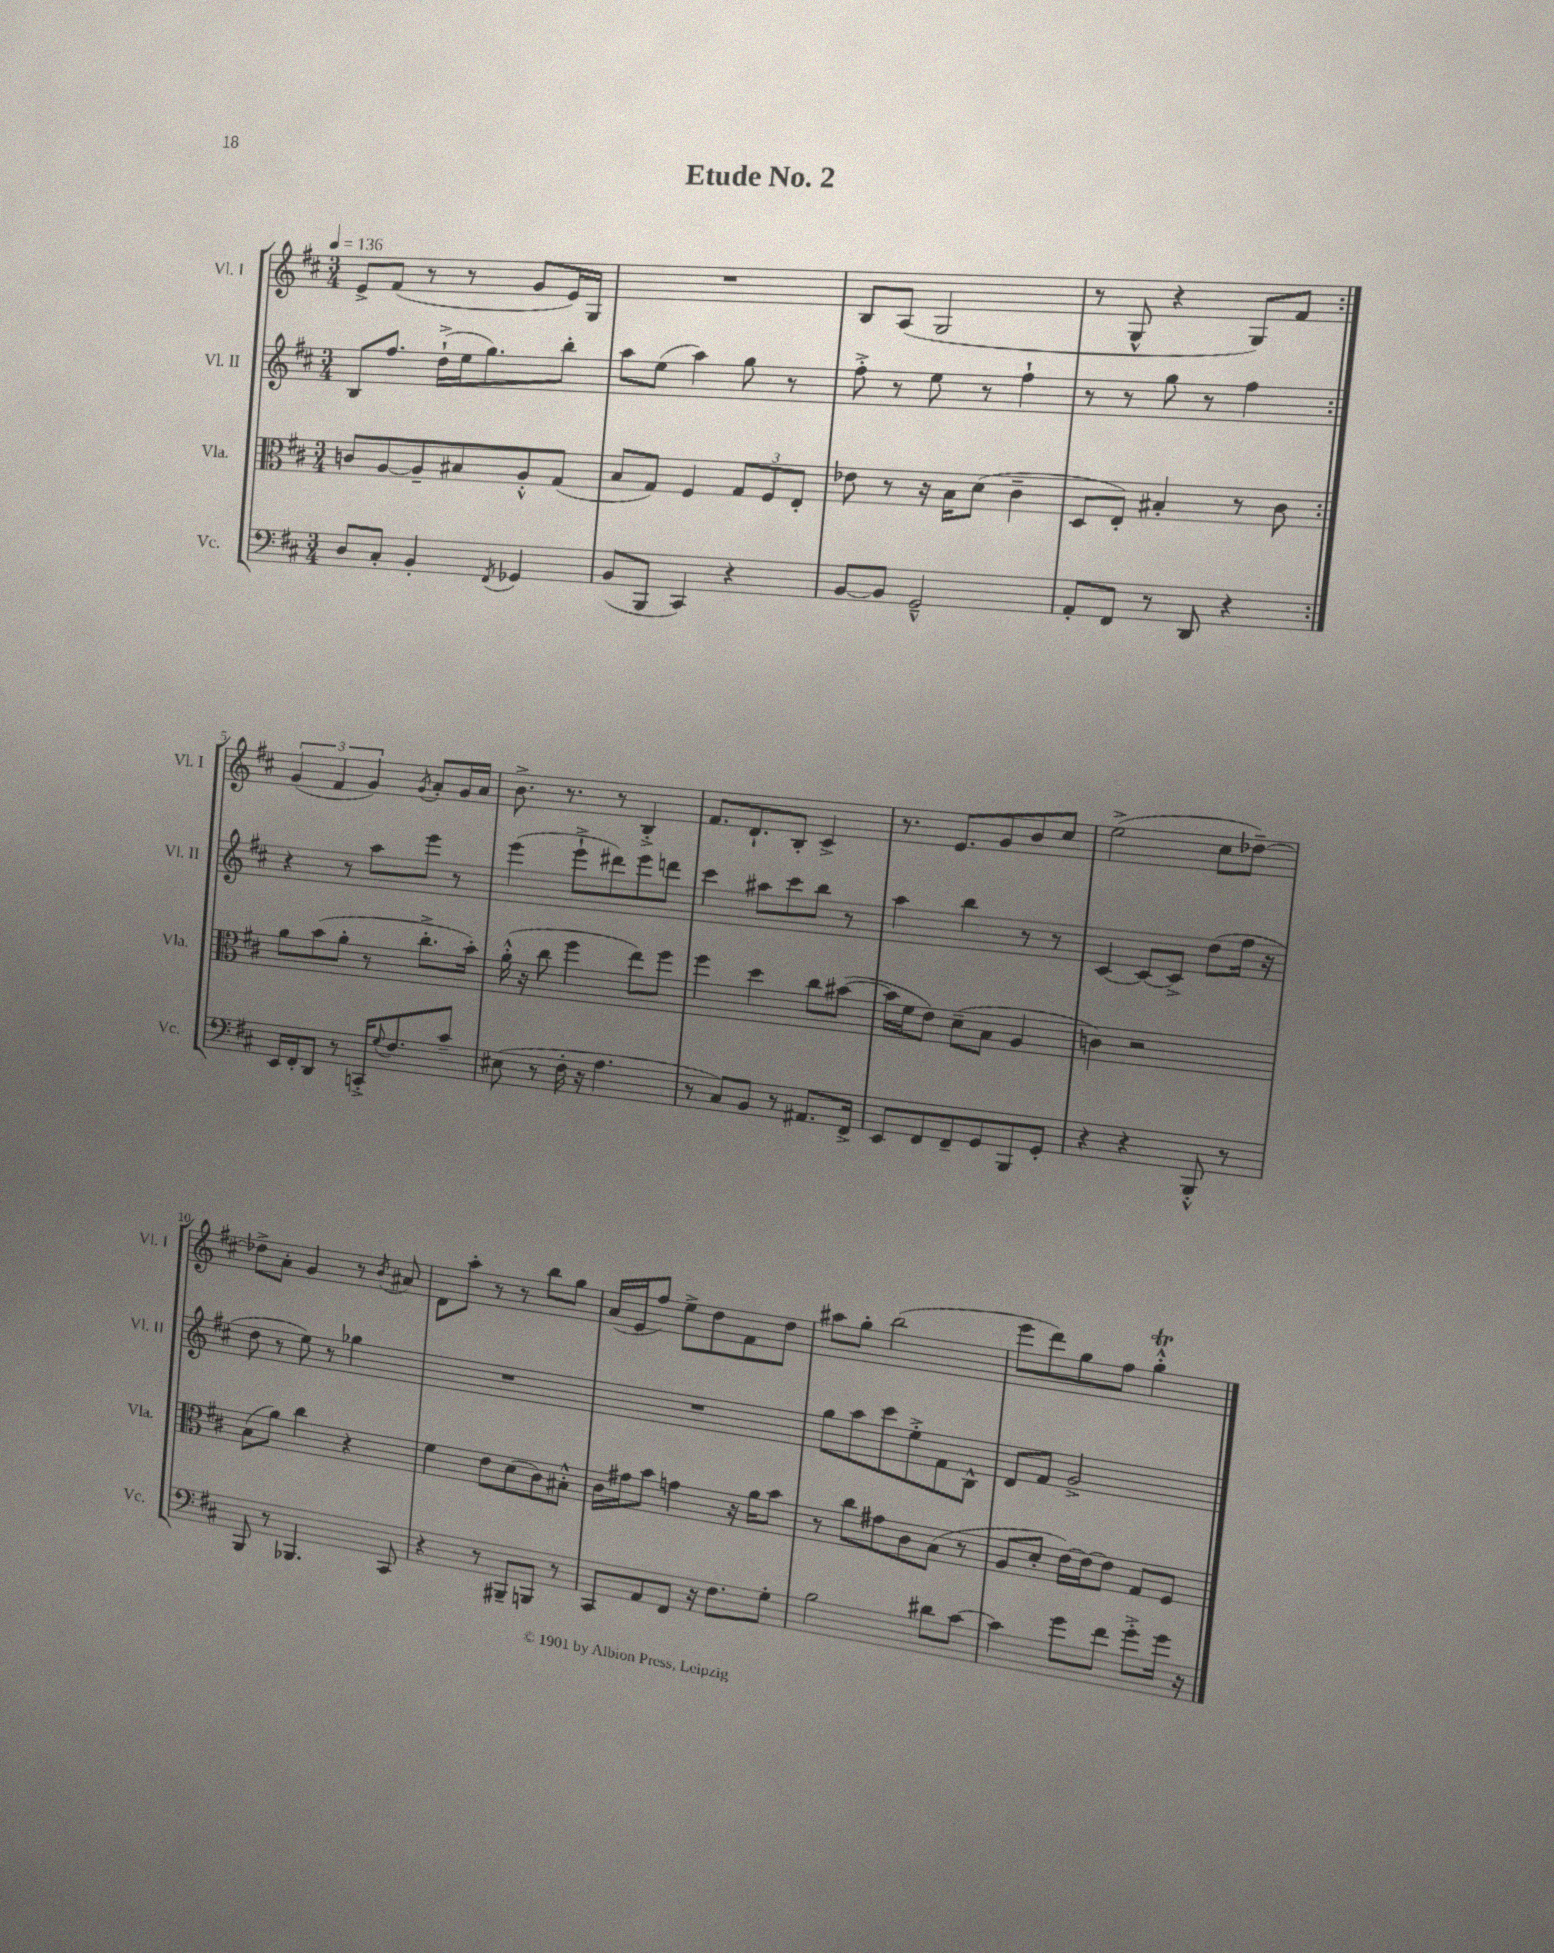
\header { title = "Etude No. 2" }
<<
\new StaffGroup <<
\new Staff = "s0" \with { instrumentName = "Vl. I" shortInstrumentName = "Vl. I" } {
    \clef treble \key d \major \numericTimeSignature \time 3/4 \tempo 4 = 136
    \repeat volta 2 { e'8-> fis'8( r8 r8 g'8 e'16) g16 |
    R2. |
    b8 a8( g2 |
    r8 g8-^ r4 g8) fis'8 | }
    \tuplet 3/2 { g'4( fis'4 g'4) } \acciaccatura { g'8 } a'8-. g'16 a'16 |
    b'8.-> r8. r8 b4-.-> |
    fis'8. d'8.-! b8-. cis'4-> |
    r8. e'8. g'8 b'8 cis''8 |
    e''2->( cis''8 des''8~--) |
    des''8-> a'8-. g'4 r8 \acciaccatura { b'8 } ais'8 |
    d'8 a''8-. r8 r8 b''8 g''8 |
    a'16( e'16 fis''8) e''8-> d''8 fis'8 d''8 |
    ais''8 g''8-. b''2( |
    e'''8 d'''8) g''8 fis''8 g''4-.-^\trill \bar "|." |
}
\new Staff = "s1" \with { instrumentName = "Vl. II" shortInstrumentName = "Vl. II" } {
    \clef treble \key d \major \numericTimeSignature \time 3/4
    \repeat volta 2 { b8 fis''8. d''16-!->( e''16 g''8.) b''8-. |
    a''8 e''8( a''4) g''8 r8 |
    fis''8-.-> r8 e''8 r8 fis''4-! |
    r8 r8 g''8 r8 fis''4 | }
    r4 r8 a''8 e'''8 r8 |
    e'''4( e'''8-!-> dis'''8) e'''8 d'''8 |
    cis'''4 ais''8 cis'''8 b''8 r8 |
    a''4 b''4 r8 r8 |
    cis'4~ cis'8~ cis'8-> d''8( fis''16 r16 |
    d''8 r8 e''8) r8 ges''4 |
    R2. |
    R2. |
    g''8 a''8 cis'''8 e''8-.-> fis'8 b8-^ |
    d'8 fis'8 g'2-> \bar "|." |
}
\new Staff = "s2" \with { instrumentName = "Vla." shortInstrumentName = "Vla." } {
    \clef alto \key d \major \numericTimeSignature \time 3/4
    \repeat volta 2 { c'8 a8~ a8-- bis8 a8-.-^ g8( |
    b8 g8) fis4 \tuplet 3/2 { g8 fis8 e8-. } |
    ees'8 r8 r16 b16 d'8( cis'4-- |
    d8 e8-.) bis4-. r8 cis'8 | }
    a'8 b'8( a'8-. r8 cis''8.-.-> b'16-.) |
    a'16-.-^( r16 cis''8 fis''4 e''8) fis''8 |
    fis''4 d''4 cis''8 bis'8~( |
    bis'16 fis'16 e'8) d'8--( b8 a4 |
    c'4) r2 |
    b8( a'8) cis''4 r4 |
    fis'4 e'8 d'8( cis'8) bis8-.-^ |
    cis'16 gis'16 b'8 g'4 r16 a'16 b'8 |
    r8 cis''8 gis'8 cis'8 b8( r8 |
    a8 d'8-. e'16~) e'16~ e'8 g8 fis8 \bar "|." |
}
\new Staff = "s3" \with { instrumentName = "Vc." shortInstrumentName = "Vc." } {
    \clef bass \key d \major \numericTimeSignature \time 3/4
    \repeat volta 2 { d8 cis8-. b,4-. \acciaccatura { fis,8 } ges,4 |
    b,8( b,,8 cis,4) r4 |
    b,8~ b,8 g,2---^ |
    a,8-. fis,8 r8 d,8 r4 | }
    e,16 fis,16-. d,8 r8 c,16-.-> \appoggiatura { g8 } fis8. cis'8-- |
    eis8( r8 fis16-. r16 a4. |
    r8 cis8) b,8 r8 ais,8. fis,16-> |
    e,8 fis,8 fis,8-- g,8 b,,8 g,8-. |
    r4 r4 b,,8-.-^ r8 |
    b,,8 r8 bes,,4. cis,8 |
    r4 r8 bis,,8-- b,,8 r8 |
    cis,8 a,8 fis,8 r16 fis8. g8-. |
    b2 dis'8 cis'8~ |
    cis'4 g'8 fis'8 g'8-.-> g'16 r16 \bar "|." |
}
>>
>>
